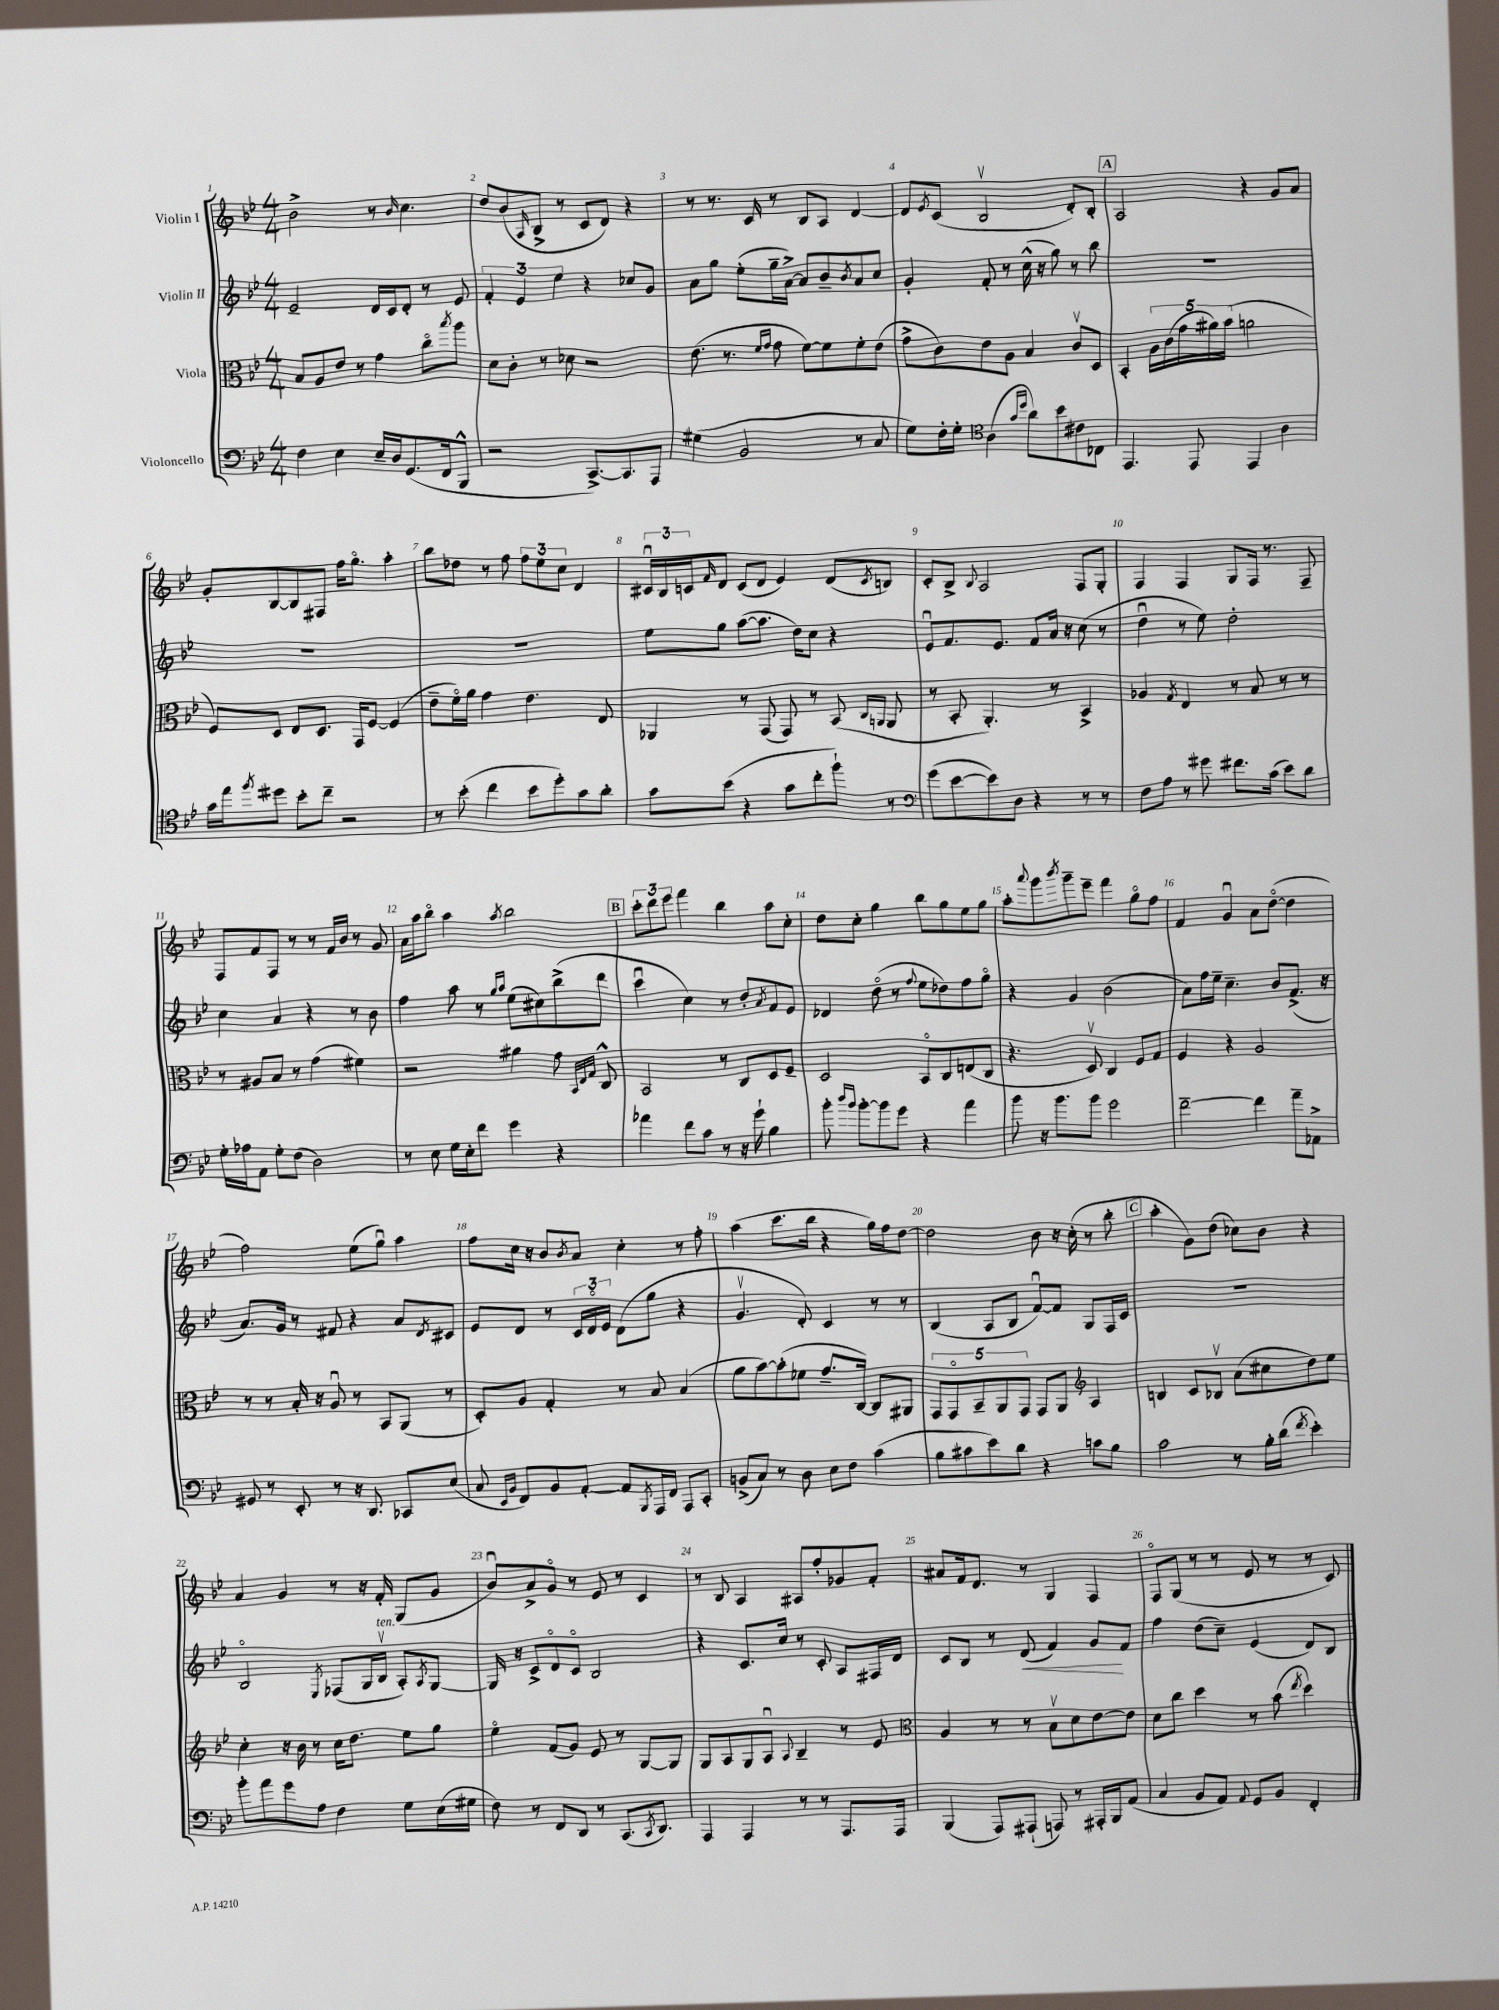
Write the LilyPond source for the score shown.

<<
\new StaffGroup <<
\new Staff = "s0" \with { instrumentName = "Violin I" } {
    \clef treble \key bes \major \numericTimeSignature \time 4/4
    bes'2-> r8 \grace { bes'16 } c''4. |
    d''8 bes'8( \grace { a16 } bes8-> r8 c'8 d'8) r4 |
    r8 r8. c'16 r8 bes8 a8 d'4~ |
    d'8 \acciaccatura { ees'8 } c'8( bes2\upbow d'8-.) bes8-. |
    \mark \markup { \box "A" } a2 r4 g'8 a'8 |
    g'8-. bes8~ bes8 fis8 f''16 g''8.\flageolet a''4-. |
    bes''8 des''8 r8 f''8 \tuplet 3/2 { f''8 ees''8 c''8 } d'4 |
    \tuplet 3/2 { cis'16\downbow bes16 c'16 } \grace { f'16 } d'8 c'8( d'8 ees'4) d'8( \acciaccatura { c'8 } b8) |
    c'8-. bes8-> \appoggiatura { bes8 } a2 f8 g8-. |
    f4 f4 g8 f16 r8. f8-- |
    f8 f'8 f8 r8 r8 f'16 bes'16 r8 g'8 |
    a'16 a''16 bes''8\flageolet a''4 \acciaccatura { a''8 } bes''2 |
    \mark \markup { \box "B" } \tuplet 3/2 { c'''8-. d'''8 ees'''8 } f'''4 bes''4 a''8 c''8-. |
    d''8 c''8-. g''4 bes''8 g''8 ees''8 g''8 |
    a''8-. \appoggiatura { a'''8 } g'''8 \acciaccatura { bes'''8 } g'''8-- ees'''8-- f'''4 g''8\flageolet f''8 |
    f'4 g'4\downbow a'8 d''8~\flageolet( d''4 |
    f''2) ees''8( g''8\downbow) a''4 |
    f''8 c''16 r16 bes'8 \acciaccatura { bes'8 } a'8 c''4-. r8 f''8-. |
    a''4( c'''8. bes''16 r4 g''16) f''16 d''8~ |
    d''2 bes'8 r16 c''16-.( r8 bes''8-. |
    \mark \markup { \box "C" } a''4-. g'8) d''8( ces''8) bes'8 r4 |
    a'4 g'4 r8 r16 f'16-. g8( g'8 |
    bes'8\downbow) a'8-> g'8\flageolet r8 ees'8 r8 c'4 |
    r8 bes8 a4 ais8 f''8-. ges'8 f'8-. |
    ais'8 f'16 d'8. r8 g4 f4 |
    f8\flageolet g8( r8 r8 ees'8 r8 r8 c'8) \bar "|." |
}
\new Staff = "s1" \with { instrumentName = "Violin II" } {
    \clef treble \key bes \major \numericTimeSignature \time 4/4
    ees'2-- d'16 c'16 d'8-. r8 ees'8 |
    \tuplet 3/2 { f'4-. ees'4 ees''4 } r4 ces''8 g'8 |
    a'8 g''8 ees''8-.( g''16-- a'16~->) a'8 bes'8-- \acciaccatura { bes'8 } a'8 c''8 |
    g'4-. f'8-. r8 c''16-^( r16 g''8) r8 bes''8 |
    \mark \markup { \box "A" } R1 |
    R1 |
    R1 |
    ees''8 g''8 a''8~( a''8. d''16) c''8 r4 |
    ees'8\downbow f'8. ees'8. f'8 a'16 r16 c''8( r8 |
    d''4\downbow r8 ees''8) d''2-. |
    c''4 a'4 r4 r8 bes'8 |
    f''4 a''8 r8 \grace { g''16 a''16 } ees''8( cis''8) bes''8->( d'''8 |
    \mark \markup { \box "B" } c'''4\downbow c''4) r8 d''8-. \acciaccatura { a'8 } f'8 ees'8 |
    des'4 d''8\flageolet( r8 \appoggiatura { f''8 } ees''8 des''8) f''8 g''8\flageolet |
    r4 g'4 bes'2( |
    a'8) f''16 ees''16-- c''4.-- bes'8 f'8.->( r16 |
    a'8.) g'16 r8 fis'8 r4 a'8 \acciaccatura { d'8 } cis'8 |
    ees'8 d'8 r8 \tuplet 3/2 { c'16 d'16\flageolet ees'16 } d'8( g''8 r4 |
    g'4.\upbow d'8-.) c'4 r8 r8 |
    bes4( a8 bes8 f'8~\downbow) f'8 g8 f16 c'16 |
    \mark \markup { \box "C" } R1 |
    bes2\flageolet \acciaccatura { ees8 } fes8( g16 bes16\upbow^\markup { \italic "ten." } a8-.) \acciaccatura { a8 } g8~ |
    g16 r16 c'8-> d'8\flageolet c'8\flageolet bes2 |
    r4 c'8. c''16 r8 c'8-. a8 fis16 d'16 |
    c'8 bes8 r8 d'8\<( f'4) g'8\! f'8 |
    f''4 d''8( c''8--) ees'4( d'8) bes8 \bar "|." |
}
\new Staff = "s2" \with { instrumentName = "Viola" } {
    \clef alto \key bes \major \numericTimeSignature \time 4/4
    bes8 a8 ees'8 r8 g'4 c''8\flageolet \acciaccatura { bes''8 } a''8 |
    d'8 c'8-. r8 des'8 r2 |
    ees'8.( r8. \grace { f'16 g'16 } g'8 f'8~) f'8 f'8-. ees'8( |
    g'8-> c'8) ees'8 a8 bes4 c'8\upbow d8 |
    \mark \markup { \box "A" } bes,4-. \tuplet 5/4 { a16 c'16( g'16 ais'16) bes'16( } a'2 |
    f8) d8 ees8 d8. g,16 f8~ f4( |
    ees'8-- f'16\flageolet) a'16 g'4 ees'4. ees8 |
    aes,4 r8 g,8( g,8) r8 bes,8( \grace { c16 a,16 } a,8 |
    r8 bes,8-. a,4.-.) r8 bes,4-> |
    aes4 \acciaccatura { g8 } ees4 r8 bes8 r8 r8 |
    r8 ais8 bes8 r8 g'4( fis'4) |
    r2 ais'4 g'8 \grace { bes,32 ees32 g32 } c8-^ |
    \mark \markup { \box "B" } bes,2 r8 c8 d8 f8-- |
    d2 bes,8\flageolet c8 e8( c8 |
    r4. d8\upbow) c4 f8 g8 |
    f4 r4 a2 |
    r8 r8 bes16-. r16 a8\downbow r8 bes,8 a,8( r8 |
    d8-.) a8 g4-. r8 bes8 bes4( |
    a'8 bes'8~) bes'8-.( fes'8 g'8.-- c16~) c8 ais,8 |
    \tuplet 5/4 { g,8 g,8\flageolet bes,8-- a,8 g,8 } g,8 a,8 \clef treble a4 |
    \mark \markup { \box "C" } b4 c'8 bes8\upbow a'8( cis''8 d''8) ees''8 |
    c''4-. r16 bes'16 r8 c''16 d''8. ees''8 g''8 |
    ees''4\flageolet f'8( g'8) ees'8 r8 g8~ g8 |
    g8 a8 g8 a8\downbow \appoggiatura { a8 } bes4-- r8 ees'8 |
    \clef alto a4 r8 r8 bes8\upbow d'8 ees'8~ ees'8 |
    d'8 c''8 d''4 r8 bes'8( \acciaccatura { ees''8 } d''4) \bar "|." |
}
\new Staff = "s3" \with { instrumentName = "Violoncello" } {
    \clef bass \key bes \major \numericTimeSignature \time 4/4
    f4 ees4 ees16-- d16 g,8.( f,16 bes,,8-^ |
    r2 c,8.~->) c,8. a,,8 |
    gis4( bes,2 r8 c8 |
    g8) f16-. g16-. \clef tenor a4( \grace { g'16 d''16 } a'8) bes'8 cis'8 ces8 |
    \mark \markup { \box "A" } ees,4. ees,8 ees,4 a4 |
    g'16 ees''16 \acciaccatura { f''8 } dis''8 bes'8-. c''8-- r2 |
    r8 bes'8-.( c''4 bes'8 d''8-.) g'8 a'8-. |
    g'8 bes'8( r4 g'8 c''8-. f''8-!) r8 |
    \clef bass g'8( ees'8~ ees'8) d8 r4 r8 r8 |
    f8 a8 r8 gis'8 fis'8. c'16( ees'8) d'8 |
    g16-. aes16 a,8 g8-. f8( d2) |
    r8 ees8 g16 ees16-. f'8 g'4 r4 |
    \mark \markup { \box "B" } aes'4 f'8 c'8 r8 r16 g'16-! bes4 |
    bes'8-. \grace { d''16 bes'16 } bes'8~-. bes'8 g'8 r4 a'4 |
    bes'8 r16 bes'8. bes'8 g'2 |
    f'2~-- f'4 a'8-- aes,8-> |
    gis,8 r8 ees,8-. r8 r16 d,8. ces,8 ees8( |
    c8 \grace { ees,16 bes,16 } f,8) bes,8 a,8~-. a,8 \acciaccatura { bes,,8 } a,,16 f,16 a,,8 c,8-. |
    b,8->( c8) r8 d8 ees8 f8 c'4( |
    bes8 cis'8 ees'8) d'8 r4 c'8 bes8 |
    \mark \markup { \box "C" } c'2 r8 bes16-. d'16( \acciaccatura { f'8 } ees'4-.) |
    bes'8-. a'8 g'8 a8 f4 g8 ees16( gis16 |
    f8) r8 f,8 d,8 r8 c,8.( \acciaccatura { c,8 } d,8.) |
    a,,4 a,,4 r8 r8 a,,8. a,,16 |
    bes,,4( a,,8) ais,,8-!( a,,8) r8 ais,,16-. bes,,16 a,8( |
    c4 bes,8 a,8) \appoggiatura { a,8 } g,8 bes,8 f,4-. \bar "|." |
}
>>
>>
\layout { \context { \Score \override BarNumber.break-visibility = ##(#f #t #t) barNumberVisibility = #all-bar-numbers-visible } }
